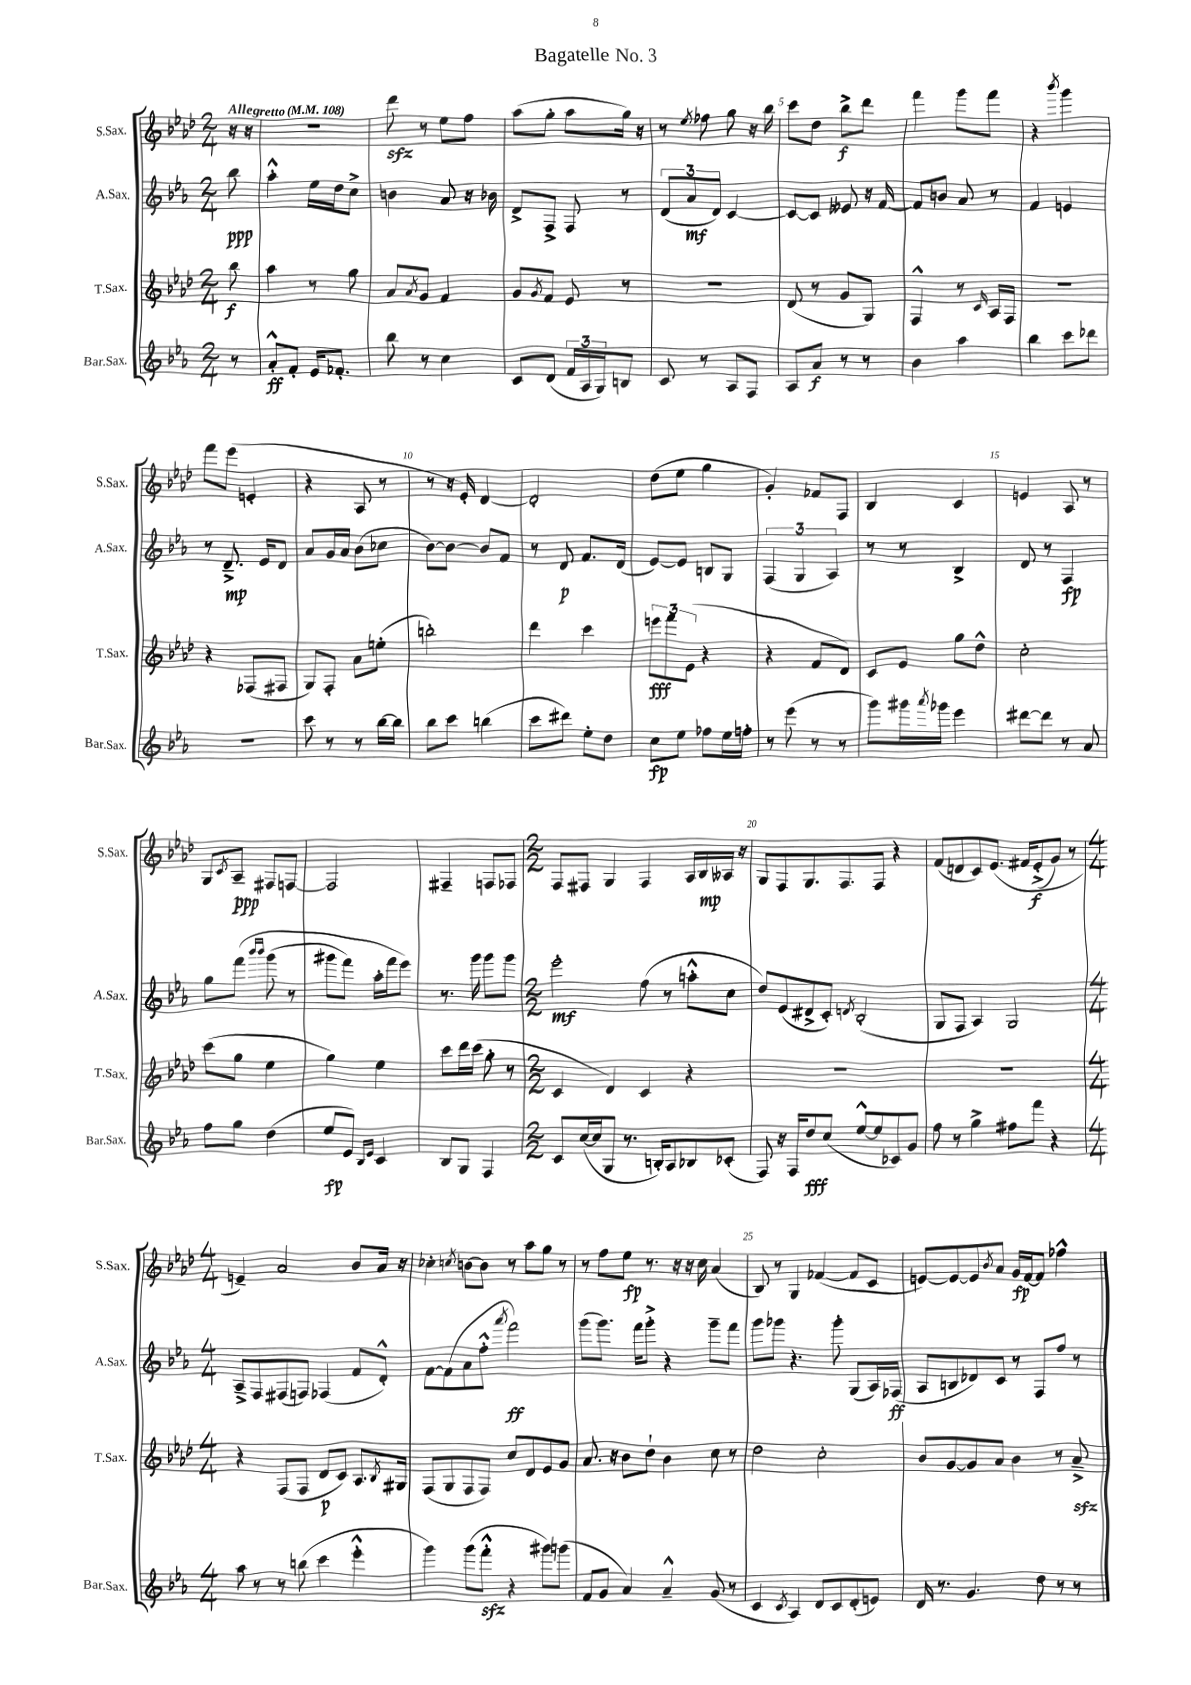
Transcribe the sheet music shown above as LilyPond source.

\header { title = "Bagatelle No. 3" }
<<
\new StaffGroup <<
\new Staff = "s0" \with { instrumentName = "S.Sax." shortInstrumentName = "S.Sax." } {
    \clef treble \key aes \major \numericTimeSignature \time 2/4 \partial 8 \tempo "Allegretto" 4 = 108
    r16 r16 |
    R2 |
    des'''8\sfz r8 ees''8 f''8 |
    aes''8( g''8-. aes''8 g''16) r16 |
    r8 \acciaccatura { ees''8 } fes''8 g''8 r16 bes''16 |
    c'''8 des''8 bes''8->\f des'''8 |
    f'''4 g'''8 f'''8 |
    r4 \acciaccatura { bes'''8 } g'''4 |
    f'''8 ees'''8( e'4-. |
    r4 aes8 r8 |
    r8 r16 ees'16-.) des'4~ |
    des'2-. |
    des''8( ees''8 g''4 |
    g'4-.) fes'8 f8 |
    bes4 c'4 |
    e'4 aes8 r8 |
    g8 \acciaccatura { c'8 } aes8--\ppp fis8 f8~ |
    f2 |
    fis4-- f8 fes8 |
    \numericTimeSignature \time 2/2 f8 fis8 g4 fis4 aes16 bes16\mp aeses16 r16 |
    g8 f8 g8. f8. f8 r4 |
    f'8( d'8 c'8) ees'8.\( fis'16 ees'8-.->\f( g'8) r8 |
    \numericTimeSignature \time 4/4 e'4--\) aes'2 bes'8 aes'16 r16 |
    ces''4-. \acciaccatura { c''8 } b'8~ b'8 r8 aes''8 g''8 r8 |
    r8 f''8 ees''8\fp r8. r16 r16 c''16 aes'4( |
    bes8) r8 g4 fes'4~( fes'8 c'8 |
    e'8~) e'8~ e'8 \acciaccatura { bes'8 } aes'8 g'16\fp f'16~ f'8 fes''4-^ \bar "|." |
}
\new Staff = "s1" \with { instrumentName = "A.Sax." shortInstrumentName = "A.Sax." } {
    \clef treble \key ees \major \numericTimeSignature \time 2/4 \partial 8
    bes''8\ppp |
    aes''4-.-^ ees''16 d''16 c''8-> |
    b'4 aes'8 r16 bes'16 |
    d'8-> f8-> f8 r8 |
    \tuplet 3/2 { d'8( aes'8\mf d'8) } c'4~ |
    c'8~ c'8 eeses'8 r16 f'16~ |
    f'8 b'8 aes'8 r8 |
    f'4 e'4 |
    r8 d'8.--->\mp ees'16 d'8 |
    aes'8 g'16 aes'16 bes'8( ces''8 |
    bes'8~) bes'8~ bes'8 f'8 |
    r8 d'8\p f'8. d'16( |
    ees'8~) ees'8 b8 g8 |
    \tuplet 3/2 { f4( g4 aes4) } |
    r8 r8 bes4-> |
    d'8 r8 f4\fp |
    g''8 f'''8\( \grace { bes'''16 bes'''16 } g'''8( r8 |
    gis'''8 f'''8) aes''16-. f'''16 ees'''8\) |
    r8. g'''16 g'''8 g'''8 |
    \numericTimeSignature \time 2/2 ees'''2-.\mf f''8( r8 a''8-.-^ c''8 |
    d''8) ees'8( dis'8-> c'8-.) \acciaccatura { d'8 } bes2-.( |
    g8 f8 aes4) g2 |
    \numericTimeSignature \time 4/4 aes8---> f8 fis8( f8) fes4( f'8 d'8-.-^) |
    f'8~ f'8( aes'8 f''8-.-^ \acciaccatura { aes'''8 } f'''2\ff) |
    g'''8( g'''8.) f'''16 g'''8-.-> r4 g'''8-- f'''8 |
    g'''8 ges'''8 r4. ges'''8-. g8( aes16) fes16\ff( |
    aes8 b8 des'8) c'8 r8 f8 f''8 r8 \bar "|." |
}
\new Staff = "s2" \with { instrumentName = "T.Sax." shortInstrumentName = "T.Sax." } {
    \clef treble \key aes \major \numericTimeSignature \time 2/4 \partial 8
    bes''8\f |
    aes''4 r8 g''8 |
    aes'8 \acciaccatura { aes'8 } g'8 f'4 |
    g'8 \acciaccatura { g'8 } f'8 ees'8 r8 |
    r2 |
    des'8( r8 g'8 g8) |
    f4-^ r8 \grace { c'16 } aes16 f16 |
    r2 |
    r4 fes8( fis8 |
    g8) f8-. aes'8 e''8-.( |
    b''2-.) |
    des'''4 c'''4 |
    \tuplet 3/2 { e'''8\fff f'''8 ees'8( } r4 |
    r4 f'8 des'8) |
    c'8 ees'8 g''8 des''8-^ |
    c''2-. |
    c'''8( g''8 ees''4 |
    g''4) ees''4 |
    c'''8 des'''16 c'''16( g''8-. r8 |
    \numericTimeSignature \time 2/2 c'4 des'4) c'4 r4 |
    R1 |
    R1 |
    \numericTimeSignature \time 4/4 r4 f8( f8 des'8\p c'8) aes8. \acciaccatura { bes8 } gis16 |
    f8( g8 f8 f8) c''8 des'8 ees'8 g'8 |
    aes'8. r16 bes'8 des''8-! bes'4 c''8 r8 |
    des''2 c''2-. |
    bes'8 g'8~ g'8 aes'8 bes'4 r8 aes'8--->\sfz \bar "|." |
}
\new Staff = "s3" \with { instrumentName = "Bar.Sax." shortInstrumentName = "Bar.Sax." } {
    \clef treble \key ees \major \numericTimeSignature \time 2/4 \partial 8
    r8 |
    aes'8-.-^\ff f'8-. ees'16 fes'8.-. |
    bes''8 r8 c''4 |
    c'8 d'8( \tuplet 3/2 { f'16 aes16 g16) } b8 |
    c'8 r8 aes8 f8 |
    aes8 aes'8\f r8 r8 |
    bes'4 aes''4 |
    bes''4 c'''8 des'''8 |
    R2 |
    c'''8 r8 r8 bes''16~ bes''16 |
    bes''8 c'''8 b''4( |
    c'''8 dis'''8) ees''8-. d''8 |
    c''8\fp ees''8 fes''8 ees''16 f''16-. |
    r8 ees'''8( r8 r8 |
    g'''8) gis'''16 \acciaccatura { aes'''8 } ges'''16 ees'''4 |
    dis'''8~ dis'''8 r8 aes'8 |
    f''8 g''8 d''4( |
    ees''8\fp ees'8) \grace { bes16 ees'16 } c'4 |
    bes8 g8 f4 |
    \numericTimeSignature \time 2/2 c'8 c''16~( c''16 g8 r8. b16-.) aes8 bes8 ces'8-.( |
    f8) r16 f16 d''8\fff c''8( ees''8~-^ ees''8 ces'8) g'8 |
    f''8 r8 g''4-> fis''8 f'''8 r4 |
    \numericTimeSignature \time 4/4 aes''8 r8 r8 b''8( c'''4 ees'''4-.-^ |
    g'''4) g'''8( f'''8-.-^\sfz r4 gis'''8) g'''8( |
    f'8 g'8 aes'4) aes'4---^ g'8( r8 |
    c'4 \acciaccatura { c'8 } aes4) d'8 c'8 d'8-.( e'8) |
    d'16 r8. g'4. d''8 r8 r8 \bar "|." |
}
>>
>>
\layout { \context { \Score \override BarNumber.break-visibility = ##(#f #t #t) barNumberVisibility = #(every-nth-bar-number-visible 5) } }
